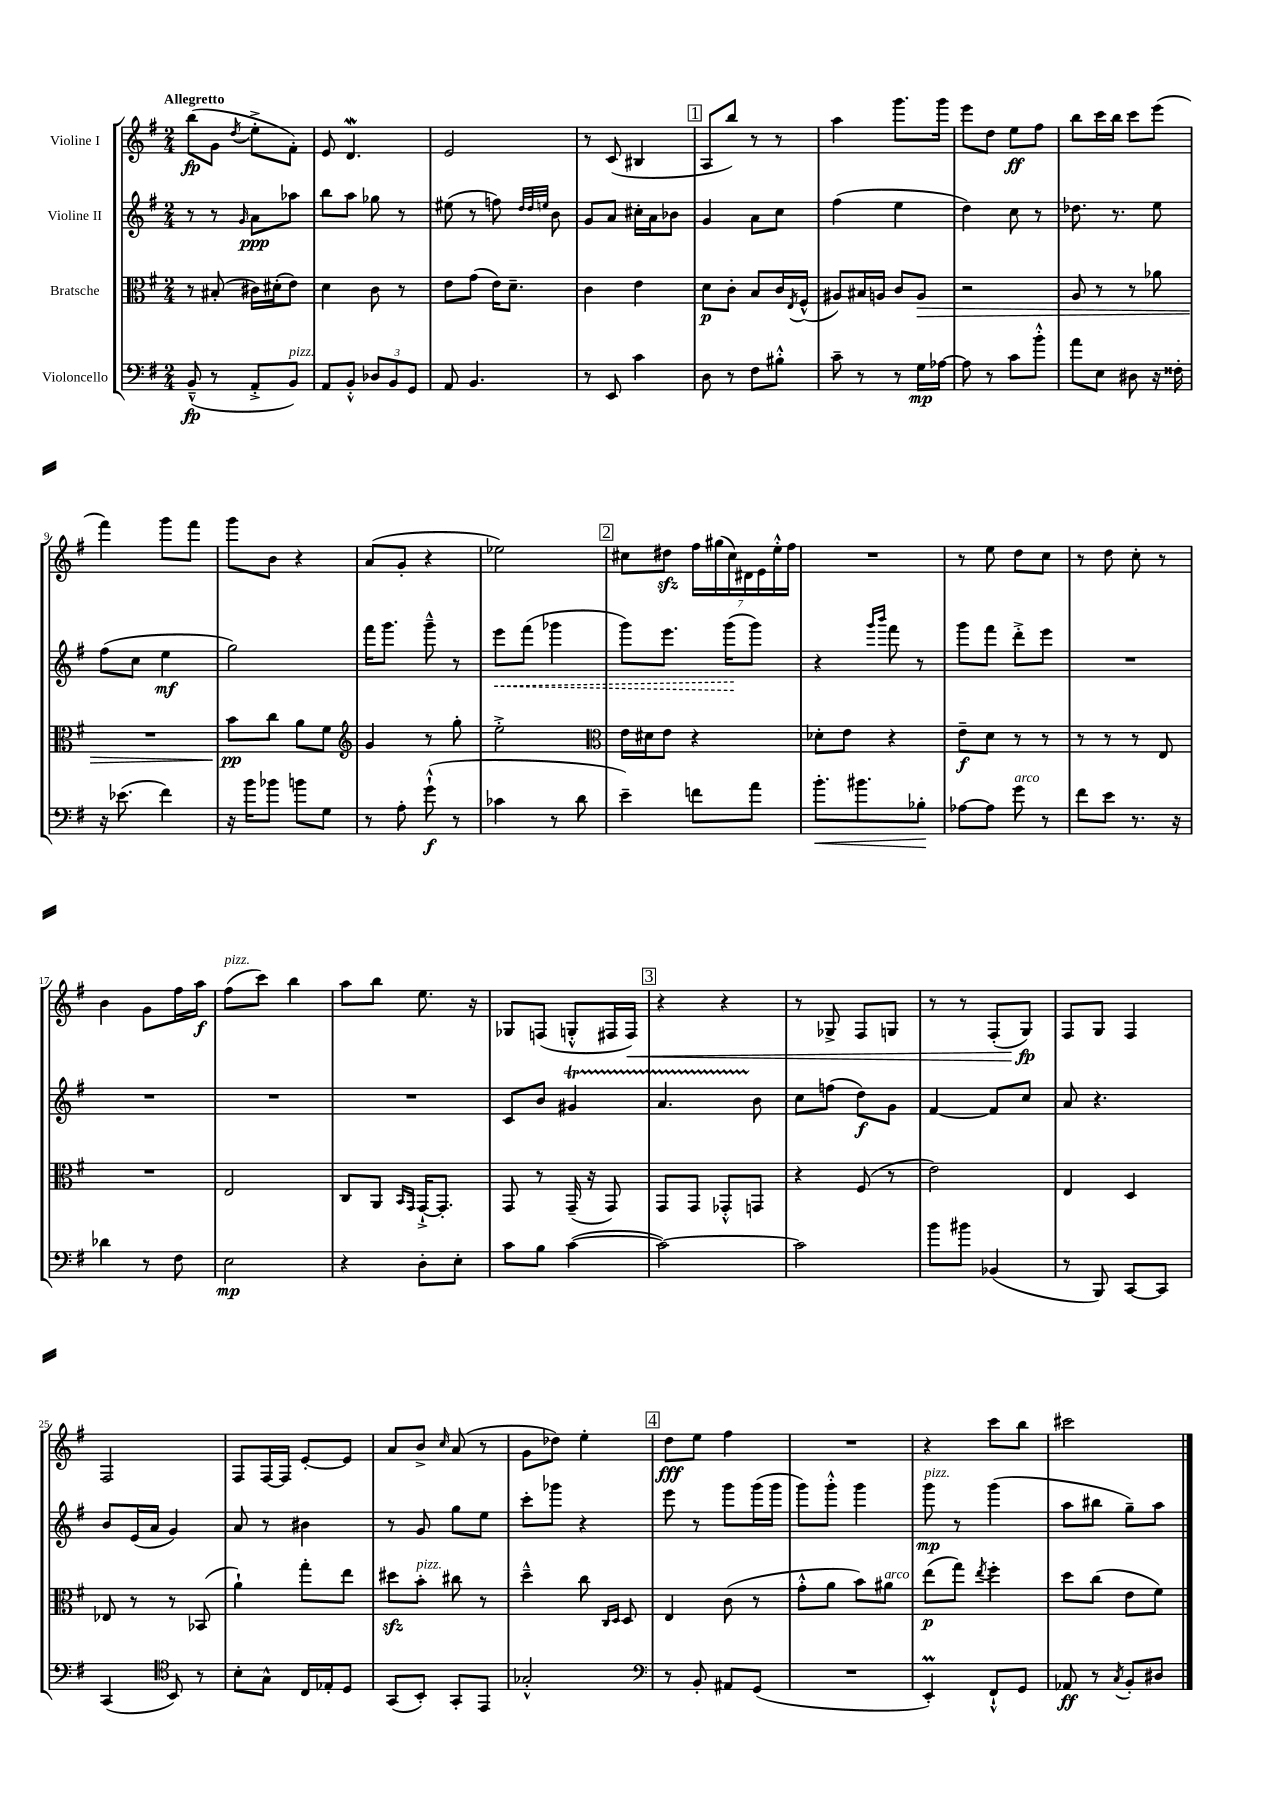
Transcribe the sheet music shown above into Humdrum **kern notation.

**kern	**kern	**kern	**kern
*staff4	*staff3	*staff2	*staff1
*clefF4	*clefC3	*clefG2	*clefG2
*k[f#]	*k[f#]	*k[f#]	*k[f#]
*M2/4	*M2/4	*M2/4	*M2/4
(8BB~^^/	8r	8r	(8bb\L
8r	(8B#'/	8r	8g\J
.	.	16qqg/	8qdd/
8AA'^/L	16c#\LL)	8a\L	8ee'^\L
.	(16d#'\J	.	.
8BB/J)	8e\J)	8aa-\J	8f#'\J)
=	=	=	=
8AA/L	4d\	8bb\L	8e/
8BB'^^/J	.	8aa\J	4.d/
12D-/L	8c\	8gg-\	.
12BB/	.	.	.
.	8r	8r	.
12GG/J	.	.	.
=	=	=	=
8AA/	8e\L	(8ee#\	2e/
4.BB/	(8g\J	8r	.
.	16e\LK)	8ff\)	.
.	8.d~\J	.	.
.	.	32qqdd/LLL	.
.	.	32qqdd/	.
.	.	32qqee/JJJ	.
.	.	8b\	.
=	=	=	=
8r	4c\	8g/L	8r
8EE/	.	8a/J	(8c/
4c\	4e\	16cc#'\LL	4B#/
.	.	16a\J	.
.	.	8b-\J	.
=	=	=	=
8D\	8d\L	4g/	8A/L
8r	8c'\J	.	8bb/J)
8F#\L	8B/L	8a\L	8r
8B#'^^\J	16c/L	8cc\J	8r
.	8qE/	.	.
.	(16F#^^/JJ	.	.
=	=	=	=
8c~\	8A#/L)	(4ff#\	4aa\
8r	16B#/L	.	.
.	16A/JJ	.	.
8r	8c/L	4ee\	8.ggg\L
16G\LL	8A/J	.	.
[16A-\JJ	.	.	16ggg\Jk
=	=	=	=
8A-\]	2r	4dd\)	8eee\L
8r	.	.	8dd\J
8c\L	.	8cc\	8ee\L
8b'^^\J	.	8r	8ff#\J
=	=	=	=
8a\L	8A/	8.dd-\	8bb\L
8E\J	8r	.	16ccc\L
.	.	8.r	16bb\JJ
8D#\	8r	.	8ccc\L
16r	8a-\	8ee\	(8eee\J
16F##'\	.	.	.
=	=	=	=
16r	2r	(8ff#\L	4fff#\)
(8.e-\	.	.	.
.	.	8cc\J	.
4f#\)	.	4ee\	8ggg\L
.	.	.	8fff#\J
=	=	=	=
16r	8b\L	2gg\)	8ggg\L
16b\LK	.	.	.
8b-\J	8cc\J	.	8b\J
8b\L	8a\L	.	4r
8G\J	8f#\J	.	.
=	=	=	=
*	*clefG2	*	*
8r	4g/	16fff#\LK	(8a/L
.	.	8.ggg\J	.
8A'\	.	.	8g'/J
(8g`^^\	8r	8ggg~^^\	4r
8r	8gg'\	8r	.
=	=	=	=
4c-\	2ee'^\	8eee\L	2ee-\)
.	.	(8fff#\J	.
8r	.	4ggg-\	.
8d\	.	.	.
=	=	=	=
*	*clefC3	*	*
4e~\)	16e\LL	8ggg\L)	8cc#\L
.	16d#\J	.	.
.	8e\J	8.eee\J	8dd#\J
8f\L	4r	.	28ff#\LL
.	.	.	(28gg#\
.	.	(16ggg\LK	.
.	.	.	28cc#\)
.	.	.	28d#\
8a\J	.	8ggg\J)	.
.	.	.	28e\
.	.	.	28ee'^^\
.	.	.	28ff#\JJ
=	=	=	=
8.b'\L	8d-'\L	4r	2r
.	8e\J	.	.
8.b#\	.	.	.
.	.	16qqggg/LL	.
.	.	16qqbbb/JJ	.
.	4r	8fff#\	.
8B-'\J	.	8r	.
=	=	=	=
[8A-\L	8e~\L	8ggg\L	8r
8A-\]J	8d\J	8fff#\J	8ee\
8g\	8r	8ddd'^\L	8dd\L
8r	8r	8eee\J	8cc\J
=	=	=	=
8f#\L	8r	2r	8r
8e\J	8r	.	8dd\
8.r	8r	.	8cc'\
.	8E/	.	8r
16r	.	.	.
=	=	=	=
4d-\	2r	2r	4b\
8r	.	.	8g\L
8F#\	.	.	16ff#\L
.	.	.	16aa\JJ
=	=	=	=
2E\	2E/	2r	(8ff#\L
.	.	.	8ccc\J)
.	.	.	4bb\
=	=	=	=
4r	8C/L	2r	8aa\L
.	8AA/J	.	8bb\J
.	16qqBB/LL	.	.
.	16qqGG/JJ	.	.
8D'\L	[16GG`^/LK	.	8.ee\
.	8.GG'/]J	.	.
8E'\J	.	.	.
.	.	.	16r
=	=	=	=
8c\L	8GG/	8c/L	8G-/L
8B\J	8r	8b/J	(8F/J
([4c\	(16GG~/	4g#/	8G'^^/L
.	16r	.	.
.	8GG/)	.	16F#/L
.	.	.	16F#/JJ)
=	=	=	=
2c\_)	8GG/L	4.a/	4r
.	8GG/J	.	.
.	8GG-'^^/L	.	4r
.	8GG/J	8b\	.
=	=	=	=
2c\]	4r	8cc\L	8r
.	.	(8ff\J	8G-^/
.	(8F#/	8dd\L)	8F#/L
.	8r	8g\J	8G/J
=	=	=	=
8b\L	2e\)	[4f#/	8r
8b#\J	.	.	8r
(4BB-/	.	8f#/]L	(8F#'/L
.	.	8cc/J	8G/J)
=	=	=	=
8r	4E/	8a/	8F#/L
8BBB/)	.	4.r	8G/J
[8CC/L	4D/	.	4F#/
8CC/]J	.	.	.
=	=	=	=
(4CC/	8E-/	8b/L	2F#/
.	8r	(16e/L	.
.	.	16a/JJ	.
*clefC4	*	*	*
8BB/)	8r	4g/)	.
8r	(8BB-/	.	.
=	=	=	=
8B'\L	4a`\)	8a/	8F#/L
8G^^\J	.	8r	[16F#/L
.	.	.	16F#/]JJ
16C/LL	8gg'\L	4b#\	[8e'/L
16E-'/J	.	.	.
8D/J	8ee\J	.	8e/]J
=	=	=	=
(8GG/L	8dd#\L	8r	8a/L
8BB'/J)	8b'\J	8g/	8b^/J
.	.	.	16qqcc/
8GG'/L	8cc#\	8gg\L	(8a/
8EE/J	8r	8ee\J	8r
=	=	=	=
2G-'^^/	4dd~^^\	8ccc'\L	8g\L
.	.	8ggg-\J	8dd-\J)
.	8cc\	4r	4ee'\
.	16qqC/LL	.	.
.	16qqD/JJ	.	.
.	8D/	.	.
=	=	=	=
*clefF4	*	*	*
8r	4E/	8eee\	8dd\L
8BB'/	.	8r	8ee\J
8AA#/L	(8c\	8ggg\L	4ff#\
(8GG/J	8r	(16ggg\L	.
.	.	16ggg\JJ	.
=	=	=	=
2r	8g'^^\L	8ggg\L)	2r
.	8a\J	8ggg'^^\J	.
.	8b\L)	4ggg\	.
.	8a#\J	.	.
=	=	=	=
4EE'/)	(8ee\L	8ggg\	4r
.	8gg\J)	8r	.
.	8qee/	.	.
8FF#`^^/L	4ff#'\	(4ggg\	8ccc\L
8GG/J	.	.	8bb\J
=	=	=	=
8AA-/	8dd\L	8aa\L	2ccc#\
8r	(8cc\J	8bb#\J	.
8qC/	.	.	.
8BB'/L	8e\L	8gg~\L)	.
8D#/J	8f#\J)	8aa\J	.
==	==	==	==
*-	*-	*-	*-
